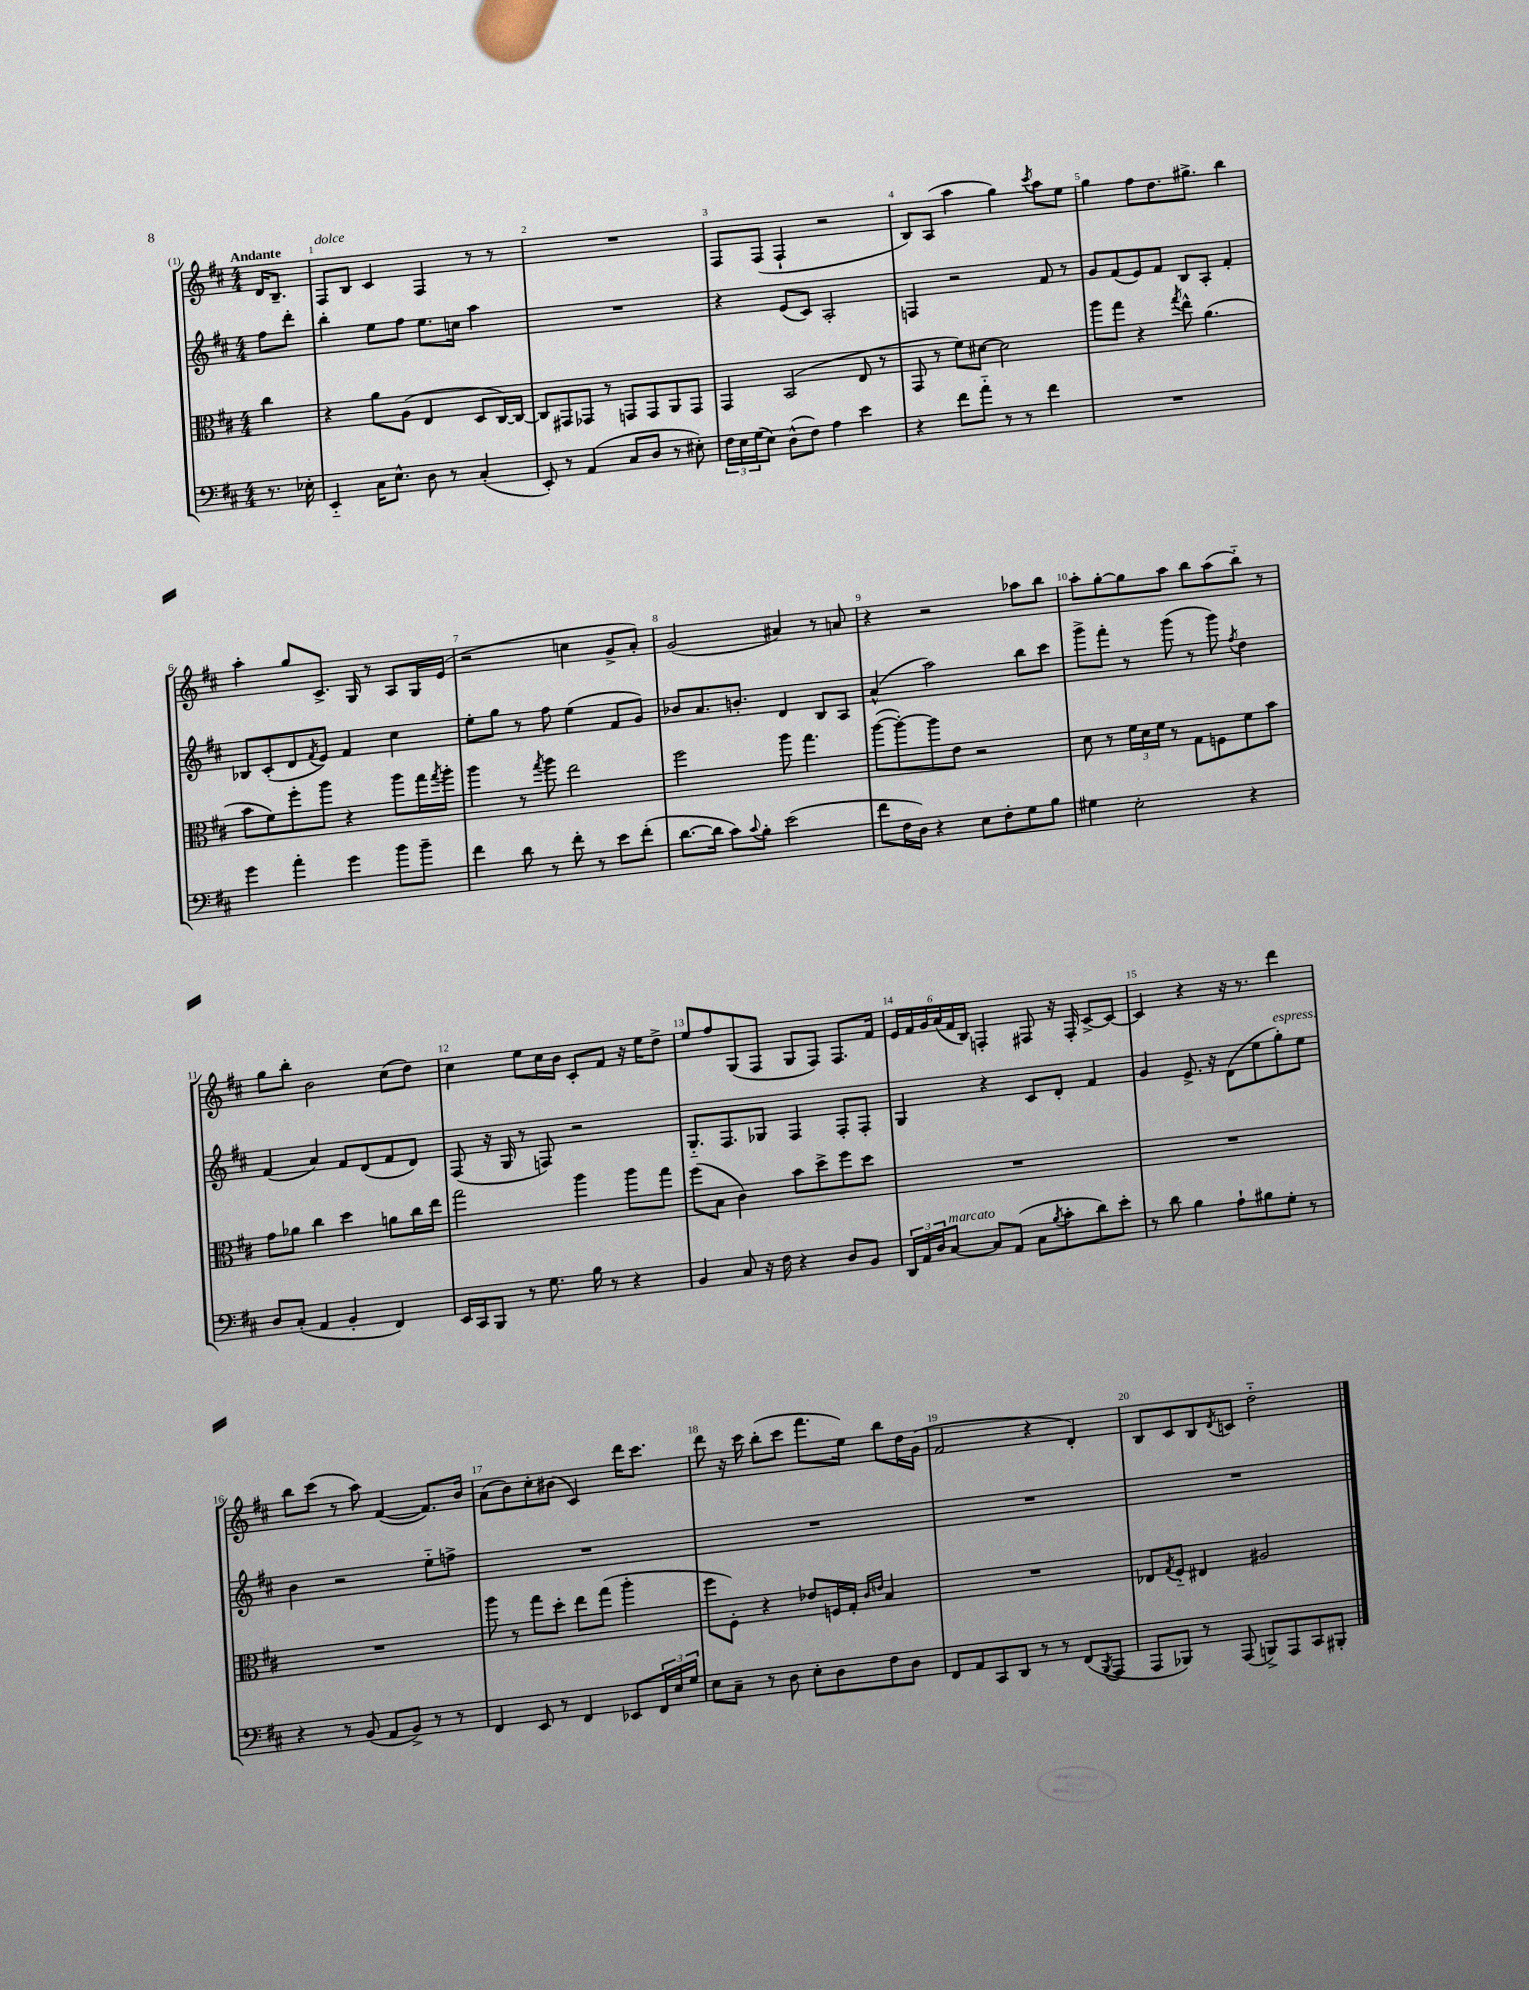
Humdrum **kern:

**kern	**kern	**kern	**kern
*staff4	*staff3	*staff2	*staff1
*clefF4	*clefC3	*clefG2	*clefG2
*k[f#c#]	*k[f#c#]	*k[f#c#]	*k[f#c#]
*M4/4	*M4/4	*M4/4	*M4/4
8.r	4cc#	8ff#	16d
.	.	.	8.B~
.	.	8ddd'	.
16E-'	.	.	.
=	=	=	=
4EE'~	4r	4bb'	8F#
.	.	.	8B
16C#	8a	8ee	4c#
8.E^^	.	.	.
.	(8A	8ff#	.
8D	4E	8.ee	4F#
8r	.	.	.
.	.	16cc	.
(4C#'	8D	4aa	8r
.	[16C#)	.	8r
.	16C#_	.	.
=	=	=	=
8EE')	8C#]	1r	1r
8r	8GG#	.	.
(4AA	8GG-	.	.
.	8r	.	.
8C#	8GG	.	.
8D	8GG	.	.
8r	8AA	.	.
8E#')	8GG	.	.
=	=	=	=
24F#	4GG	4r	8F#
24E	.	.	.
(24G	.	.	.
8E)	.	.	(8F#
(8D^^	(2BB	(8e	4F#`
8F#)	.	8c#)	.
4A	.	2A'	2r
4e	8E	.	.
.	8r	.	.
=	=	=	=
4r	8GG	4F	8B)
.	8r	.	(8A
8f#	8f#)	2r	4aa
8a'~	[8d#	.	.
8r	2d#]	.	4gg)
8r	.	.	.
.	.	.	8qccc#
4f#	.	8f#	8aa
.	.	8r	8ee
=	=	=	=
1r	8aa	8g	4gg
.	8gg	(8f#	.
.	4r	8e)	8ff#
.	.	8f#	8.dd
.	8qgg	.	.
.	8ee^^	8B	.
.	.	.	8.gg#^
.	(4.a	8A'	.
.	.	4f#'	4bb
=	=	=	=
4g	8b	8B-	4aa'
.	8f#)	(8c#'	.
4a'	8ff#'	8d	8gg
.	.	8qf#	.
.	8aa	8e)	8.c#^
4g	4r	4f#	.
.	.	.	16G
.	.	.	8r
8b	8aa	4cc#	8A
8b~	16gg	.	16G
.	8qgg	.	.
.	16aa'	.	(16e
=	=	=	=
4f#	4aa	8ee'	2r
.	.	8gg	.
8d	8r	8r	.
.	8qgg	.	.
8r	8aa	8ff#	.
8f#'	2ee	(4ee	4cc
8r	.	.	.
8e	.	8f#	8g^
(8f#'	.	8g)	8a')
=	=	=	=
[8.d	2ff#	8b-	(2g
.	.	8.a	.
16d]	.	.	.
8c#)	.	.	.
.	.	8.b'	.
8qqc#	.	.	.
8B'	.	.	.
(2e	8aa	4d	4a#)
.	4.gg	.	.
.	.	8B	8r
.	.	8A	8a
=	=	=	=
8f#	([8aa	(4a^^	4r
16F#	8aa'_)	.	.
16D)	.	.	.
4r	8aa]	2aa)	2r
.	8e	.	.
8E	2r	.	.
8F#'	.	.	.
8G	.	8bb	8aa-
8B	.	8ccc#	8bb
=	=	=	=
4G#	8d	8ggg^	8aa'
.	8r	8fff#'	[8gg'
2E'	24f#	8r	8gg]
.	24d	.	.
.	24f#	.	.
.	8r	(8ggg	8aa
.	8G	8r	8bb
.	8F	8ggg)	(8aa
.	.	8qff#	.
4r	8f#	4dd	8bb'~)
.	8b	.	8r
=	=	=	=
8D	8g	(4f#	8gg
(8C#'	8a-	.	8bb'
4AA	4cc#	4a)	2b
4BB'	4dd	8f#	.
.	.	(8d	.
4FF#)	8a	8f#	(8cc#
.	16cc#	8d)	8dd)
.	16ee	.	.
=	=	=	=
16EE	2gg	(8F#	4cc#
16CC#	.	.	.
8BBB	.	16r	.
.	.	16G	.
8r	.	8r	8ee
8.G	.	8F)	16cc#
.	.	.	16b
.	4aa	2r	8c#'
16B	.	.	.
8r	.	.	8f#
4r	8aa	.	16r
.	.	.	16ee
.	8gg	.	8dd^
=	=	=	=
4BB	(8ff#	8.G'~	8ee
.	8B	.	8ff#
.	.	8.F#	.
8C#	4c#)	.	(8G
16r	.	8G-	8F#
16F#	.	.	.
4r	8b	4F#	8G
.	8dd^	.	8F#)
8D	8ff#	8F#'	8.F#
8BB	8dd	8F#'	.
.	.	.	16f#
=	=	=	=
24DD	1r	4G	24e
24AA	.	.	24f#
24D	.	.	24g
[8C#	.	.	(24a
.	.	.	24f#
.	.	.	24B)
8C#]	.	4r	4F'
(8AA	.	.	.
8C#	.	8c#	8F#
8qB	.	.	.
8c#'	.	8d'	16r
.	.	.	16F#'
8d)	.	4f#	[8c#^
8e'	.	.	8c#_
=	=	=	=
8r	1r	4g	4c#]
8d	.	.	.
4B	.	8.e^	4r
.	.	16r	.
8A`	.	(8d	16r
.	.	.	8.r
8B#	.	8ee	.
8G'	.	8gg')	4ddd
8r	.	8ee	.
=	=	=	=
4r	1r	4b	8bb
.	.	.	(8ccc#
8r	.	2r	8r
(8BB	.	.	8aa)
8AA	.	.	([4f#
8BB^)	.	.	.
8r	.	8ee'~	8.f#])
8r	.	8ff^	.
.	.	.	16b
=	=	=	=
4FF#	8aa	1r	(8a
.	8r	.	8b)
8EE	8gg	.	8cc#'
8r	8dd'	.	(8b#
4FF#	8ee	.	4c#)
.	(8gg	.	.
8EE-	4aa'	.	16ddd
.	.	.	8.ccc#
24FF#	.	.	.
24E	.	.	.
24G	.	.	.
=	=	=	=
8E	8ff#	1r	8ddd
8C#~	8F#')	.	16r
.	.	.	16ccc#
8r	4r	.	(8bb'
8D	.	.	8ccc#
8E'	8e-	.	8.fff#
8D	16F	.	.
.	16G'	.	16ee)
.	16qqc#	.	.
.	16qqe	.	.
8F#	4B	.	8bb
8D	.	.	16dd
.	.	.	(16g
=	=	=	=
8FF#	1r	1r	2f#
8AA	.	.	.
8CC#	.	.	.
8DD	.	.	.
8r	.	.	4r
8r	.	.	.
(8FF#	.	.	4d')
8qBBB	.	.	.
8AAA	.	.	.
=	=	=	=
8AAA	8E-	1r	8B
.	8qG	.	.
8BBB-)	8F#'~	.	8c#
8r	4E#	.	8B
.	.	.	8qd
(8AAA	.	.	8c
8BBB^)	2A#	.	2dd'~
8AAA	.	.	.
8CC#	.	.	.
8BBB#'	.	.	.
==	==	==	==
*-	*-	*-	*-
